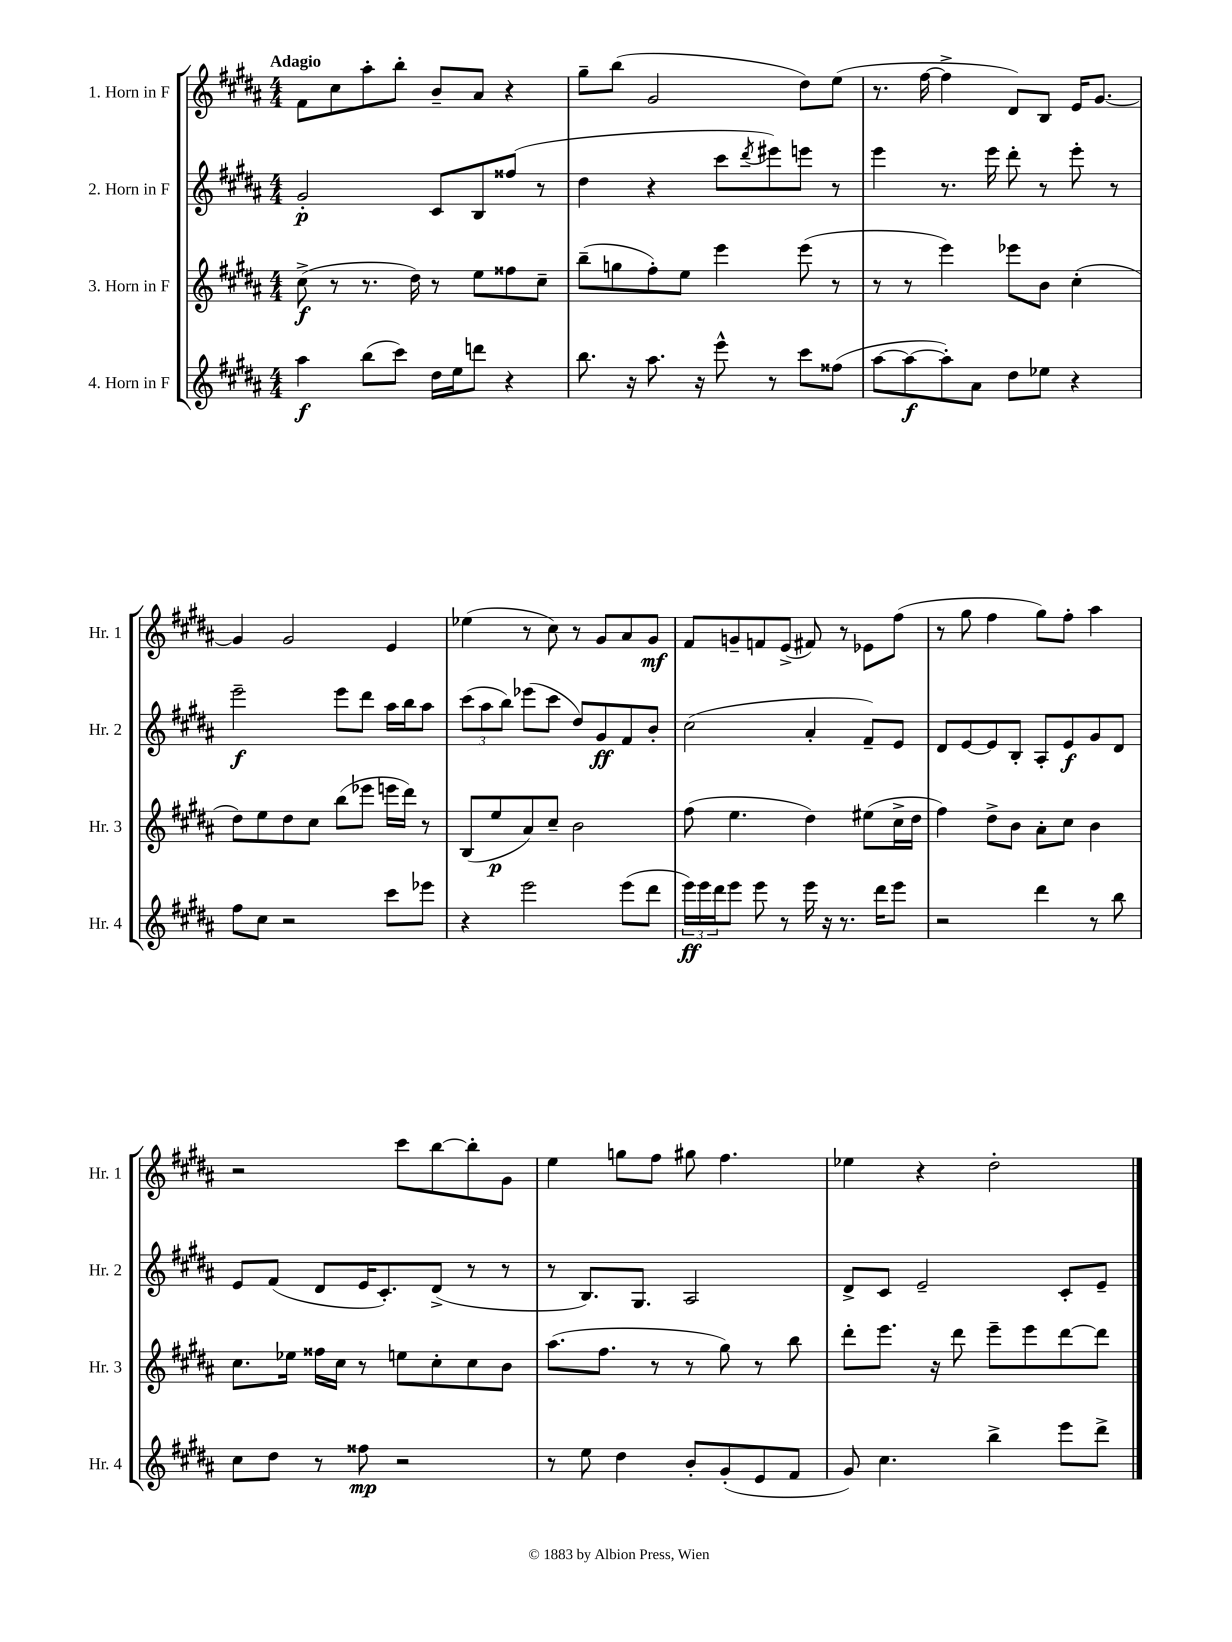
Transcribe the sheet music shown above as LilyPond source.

<<
\new StaffGroup <<
\new Staff = "s0" \with { instrumentName = "1. Horn in F" shortInstrumentName = "Hr. 1" } {
    \clef treble \key b \major \numericTimeSignature \time 4/4 \tempo "Adagio"
    fis'8 cis''8 ais''8-. b''8-. b'8-- ais'8 r4 |
    gis''8-- b''8( gis'2 dis''8) e''8( |
    r8. fis''16~ fis''4-> dis'8) b8 e'16 gis'8.~ |
    gis'4 gis'2 e'4 |
    ees''4( r8 cis''8) r8 gis'8 ais'8 gis'8\mf |
    fis'8 g'8-- f'8 e'8->( fis'8) r8 ees'8 fis''8( |
    r8 gis''8 fis''4 gis''8) fis''8-. ais''4 |
    r2 cis'''8 b''8~ b''8-. gis'8 |
    e''4 g''8 fis''8 gis''8 fis''4. |
    ees''4 r4 dis''2-. \bar "|." |
}
\new Staff = "s1" \with { instrumentName = "2. Horn in F" shortInstrumentName = "Hr. 2" } {
    \clef treble \key b \major \numericTimeSignature \time 4/4
    gis'2-.\p cis'8 b8 fisis''8( r8 |
    dis''4 r4 cis'''8 \acciaccatura { dis'''8 } eis'''8) e'''8 r8 |
    e'''4 r8. e'''16 dis'''8-. r8 e'''8-. r8 |
    e'''2--\f e'''8 dis'''8 ais''16 b''16 ais''8 |
    \tuplet 3/2 { cis'''8( ais''8 b''8) } ees'''8( cis'''8 dis''8) gis'8\ff fis'8 b'8-. |
    cis''2( ais'4-. fis'8--) e'8 |
    dis'8 e'8~ e'8 b8-. ais8-. e'8\f gis'8 dis'8 |
    e'8 fis'8( dis'8 e'16 cis'8.-.) dis'8->( r8 r8 |
    r8 b8.) gis8. ais2 |
    dis'8-> cis'8 e'2-- cis'8-. e'8-- \bar "|." |
}
\new Staff = "s2" \with { instrumentName = "3. Horn in F" shortInstrumentName = "Hr. 3" } {
    \clef treble \key b \major \numericTimeSignature \time 4/4
    cis''8->\f( r8 r8. dis''16) r8 e''8 fisis''8 cis''8-- |
    b''8--( g''8 fis''8-.) e''8 e'''4 e'''8( r8 |
    r8 r8 e'''4) ees'''8 b'8 cis''4-.( |
    dis''8) e''8 dis''8 cis''8 b''8( ees'''8 e'''16 dis'''16) r8 |
    b8( e''8\p ais'8) cis''8-- b'2 |
    fis''8( e''4. dis''4) eis''8( cis''16-> dis''16 |
    fis''4) dis''8-> b'8 ais'8-. cis''8 b'4 |
    cis''8. ees''16 fisis''16 cis''16 r8 e''8 cis''8-. cis''8 b'8 |
    ais''8.( fis''8. r8 r8 gis''8) r8 b''8 |
    dis'''8-. e'''8. r16 dis'''8 e'''8-- e'''8 dis'''8~ dis'''8 \bar "|." |
}
\new Staff = "s3" \with { instrumentName = "4. Horn in F" shortInstrumentName = "Hr. 4" } {
    \clef treble \key b \major \numericTimeSignature \time 4/4
    ais''4\f b''8( cis'''8) dis''16 e''16 d'''8 r4 |
    b''8. r16 ais''8. r16 e'''8-^ r8 cis'''8 fisis''8( |
    ais''8~ ais''8~\f ais''8-.) ais'8 dis''8 ees''8 r4 |
    fis''8 cis''8 r2 cis'''8 ees'''8 |
    r4 e'''2 e'''8( dis'''8 |
    \tuplet 3/2 { e'''16\ff) e'''16 dis'''16 } e'''8 e'''8 r8 e'''16 r16 r8. dis'''16 e'''8 |
    r2 dis'''4 r8 b''8 |
    cis''8 dis''8 r8 fisis''8\mp r2 |
    r8 e''8 dis''4 b'8-. gis'8-.( e'8 fis'8 |
    gis'8) cis''4. b''4-> e'''8 dis'''8-> \bar "|." |
}
>>
>>
\layout { \context { \Score \remove "Bar_number_engraver" } }
